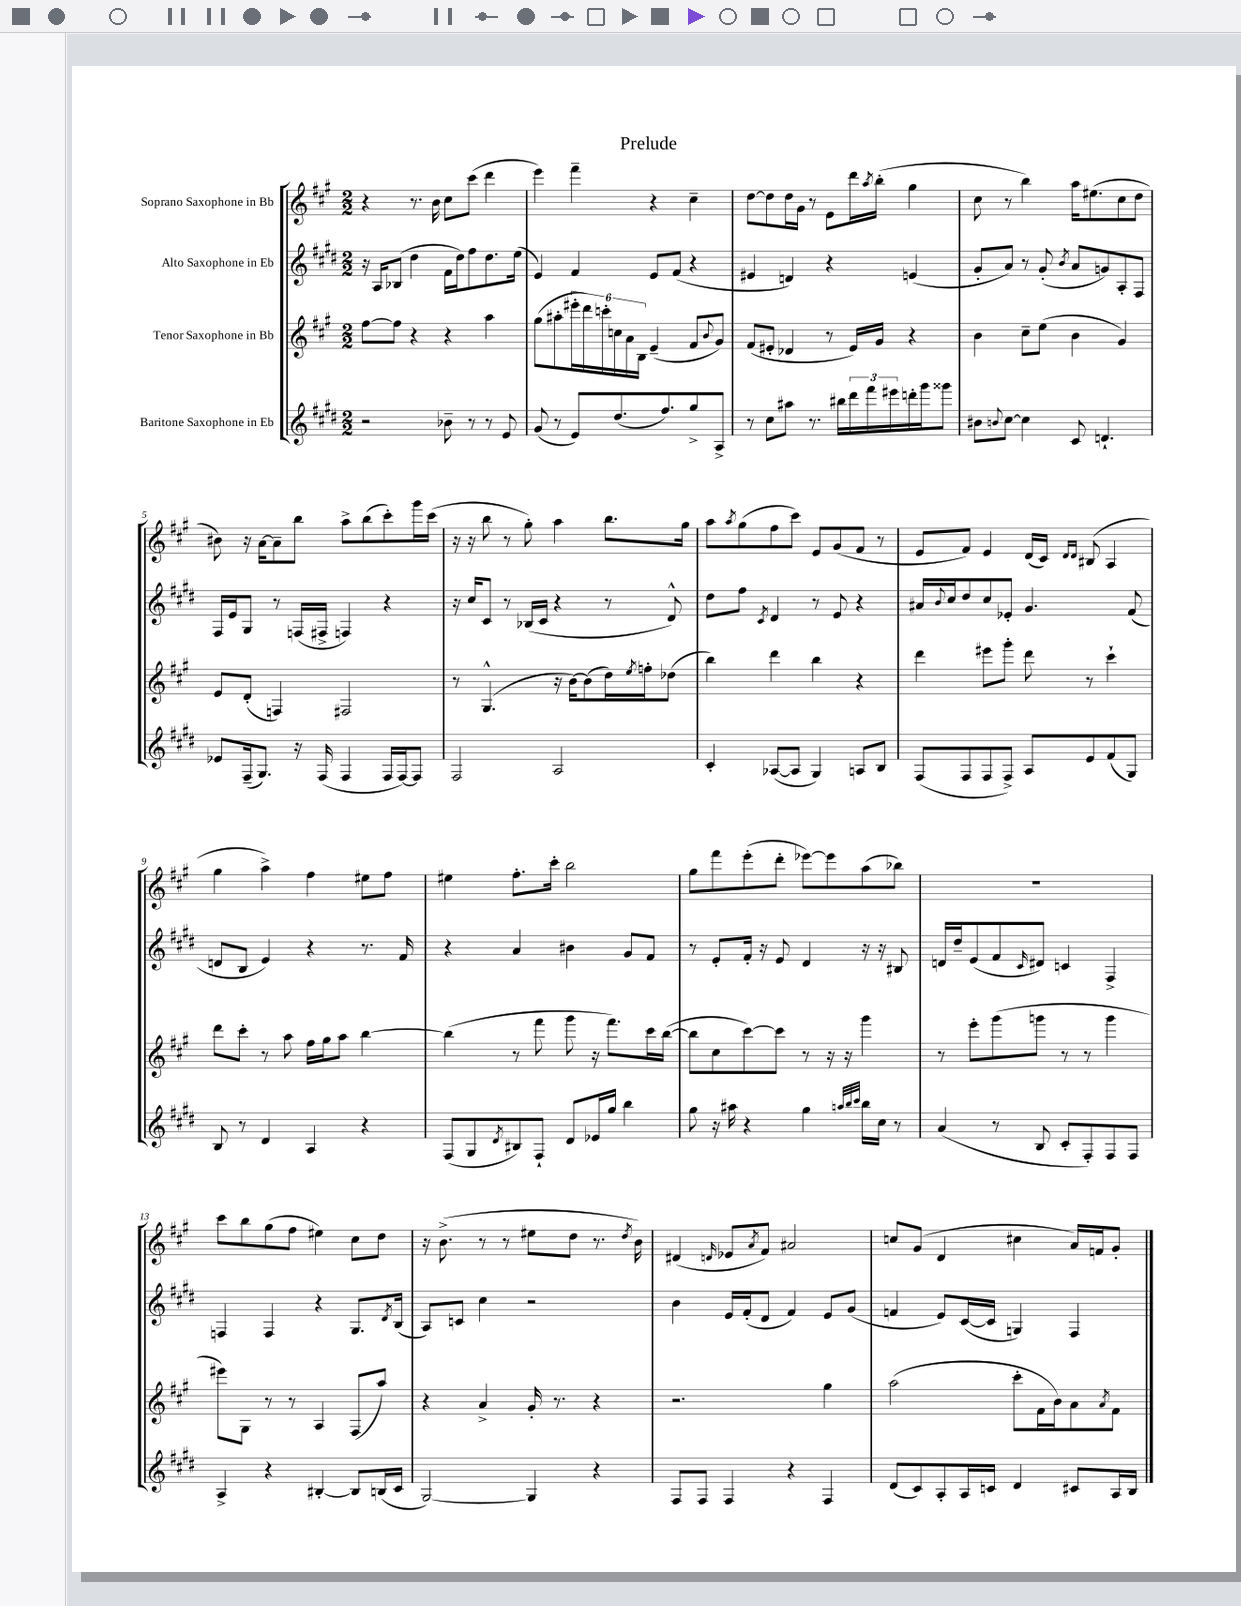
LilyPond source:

\header { title = "Prelude" }
<<
\new StaffGroup <<
\new Staff = "s0" \with { instrumentName = "Soprano Saxophone in Bb" } {
    \clef treble \key a \major \numericTimeSignature \time 2/2
    r4 r8. b'16 cis''8 cis'''8( d'''4 |
    e'''4) fis'''4-- r4 cis''4-- |
    d''8~ d''8 d''16 gis'16 r8 e'8 d'''16 \acciaccatura { a''8 } b''16-.( gis''4 |
    cis''8 r8 b''4) a''16 eis''8.( cis''8 d''8 |
    bis'8) r16 a'16~ a'8-- b''8 a''8-> b''8( cis'''8-.) gis'''16 cis'''16( |
    r16 r16 b''8 r8 gis''8-.) a''4 b''8. gis''16 |
    a''8 \acciaccatura { a''8 } gis''8( fis''8 cis'''8) e'8 gis'8( fis'8 r8 |
    e'8 fis'8) e'4 d'16( cis'16) \grace { d'16 d'16 } bis8( a4 |
    gis''4 a''4->) fis''4 eis''8 fis''8 |
    eis''4 fis''8.-. cis'''16-. b''2 |
    gis''8 fis'''8 e'''8-.( d'''8-. ees'''8~) ees'''8 a''8( bes''8) |
    R1 |
    cis'''8 b''8 gis''8( fis''8 eis''4) cis''8 d''8 |
    r16 b'8.->( r8 r8 eis''8 d''8 r8. \acciaccatura { d''8 } b'16) |
    dis'4( \grace { d'16 } ees'8 \acciaccatura { a'8 } fis'8) ais'2 |
    c''8 gis'8( d'4 cis''4 a'16) f'16 gis'8-. \bar "|." |
}
\new Staff = "s1" \with { instrumentName = "Alto Saxophone in Eb" } {
    \clef treble \key e \major \numericTimeSignature \time 2/2
    r16 a16 bes8( dis''4 fis'16 dis''16) fis''8 dis''8. e''16( |
    e'4) fis'4 e'8 fis'8( r4 |
    eis'4 d'4) r4 e'4( |
    gis'8-. a'8) r8 gis'8-.( \acciaccatura { b'8 } a'8 g'8) a8-. fis8 |
    fis16 e'16 gis8 r8 f16( fis16-> f4) r4 |
    r16 cis''16 cis'8 r8 bes16( cis'16 r4 r8 dis'8-^) |
    dis''8 fis''8 \acciaccatura { cis'8 } dis'4 r8 e'8 r4 |
    ais'16 \appoggiatura { b'8 } cis''16 dis''8 cis''8 ees'8-. gis'4. fis'8( |
    d'8 b8 e'4) r4 r8. fis'16 |
    r4 a'4 bis'4 gis'8 fis'8 |
    r8 e'8-. fis'16-. r16 e'8 dis'4 r16 r16 bis8 |
    d'16 dis''16-- e'8( fis'8 \grace { cis'16 } dis'8) c'4 fis4-> |
    f4 f4 r4 gis8. \acciaccatura { dis'8 } b16( |
    a8) c'8 cis''4 r2 |
    b'4 e'16 fis'16-.( dis'8 fis'4) e'8 gis'8( |
    f'4 e'8) cis'16~( cis'16 g4) fis4 \bar "|." |
}
\new Staff = "s2" \with { instrumentName = "Tenor Saxophone in Bb" } {
    \clef treble \key a \major \numericTimeSignature \time 2/2
    fis''8~ fis''8 r4 r4 a''4 |
    gis''8( ais''8-. \tuplet 6/4 { eis'''16-. d'''16) c'''16-. c''16 a'16 b16 } e'4--( fis'8 \appoggiatura { b'8 } gis'8) |
    fis'8( eis'8-. des'4 r8 eis'16) gis'16 r4 |
    b'4 cis''8-- e''8( b'4 gis'4) |
    e'8 d'8-.( f4) fis2 |
    r8 gis4.-^( r16 b'16~) b'8( d''16) \acciaccatura { e''8 } f''16-. des''8( |
    b''4) d'''4 b''4 r4 |
    d'''4 eis'''8 gis'''8-. d'''8 r8 cis'''4-! |
    d'''8 cis'''8-. r8 a''8 fis''16 gis''16 a''8 b''4~ |
    b''4( r8 fis'''8 gis'''8 r16 fis'''8.) cis'''16 b''16~( |
    b''8 cis''8 cis'''8~) cis'''8 r8 r16 r16 gis'''4 |
    r8 e'''8-. gis'''8( g'''8 r8 r8 g'''4 |
    eis'''8) gis8 r8 r8 a4 fis8( a''8) |
    r4 a'4-> gis'16-. r8. r4 |
    r2. gis''4 |
    a''2( cis'''8-. fis'16 b'16) a'8 \acciaccatura { a'8 } fis'8 \bar "|." |
}
\new Staff = "s3" \with { instrumentName = "Baritone Saxophone in Eb" } {
    \clef treble \key e \major \numericTimeSignature \time 2/2
    r2 bes'8-- r8 r8 e'8 |
    gis'8( r8 e'8) dis''8.( fis''8.) gis''8-> a8-> |
    r8 cis''8 ais''8 r8. bis''16 \tuplet 3/2 { dis'''16 fis'''16 eis'''16 } d'''16-. gis'''16 gisis'''8 |
    bis'8 \appoggiatura { b'8 } cis''8~ cis''4 cis'8 d'4.-! |
    ees'8 fis16--( gis8.) r16 fis16( fis4 fis16 fis16~) fis8 |
    fis2 a2 |
    cis'4-. aes8~( aes8 gis4) a8 b8 |
    fis8( fis8 fis8 fis8->) a8 e'8 fis'8( gis8) |
    b8 r8 dis'4 a4 r4 |
    fis8( gis8 \acciaccatura { dis'8 } bis8) fis8-! dis'8 ees'16 gis''16 b''4 |
    gis''8 r16 ais''16 r4 gis''4 \grace { a''32 b''32 cis'''32 } b''16 cis''16 r8 |
    a'4( r8 b8 cis'8-. fis8-.) fis8 fis8 |
    a4-> r4 bis4~-. bis8 b16( cis'16 |
    gis2~) gis4 r4 |
    fis8 fis8 fis4 r4 fis4 |
    dis'8( cis'8) a8-. a16 c'16 dis'4 cis'8 a16 b16 \bar "|." |
}
>>
>>
